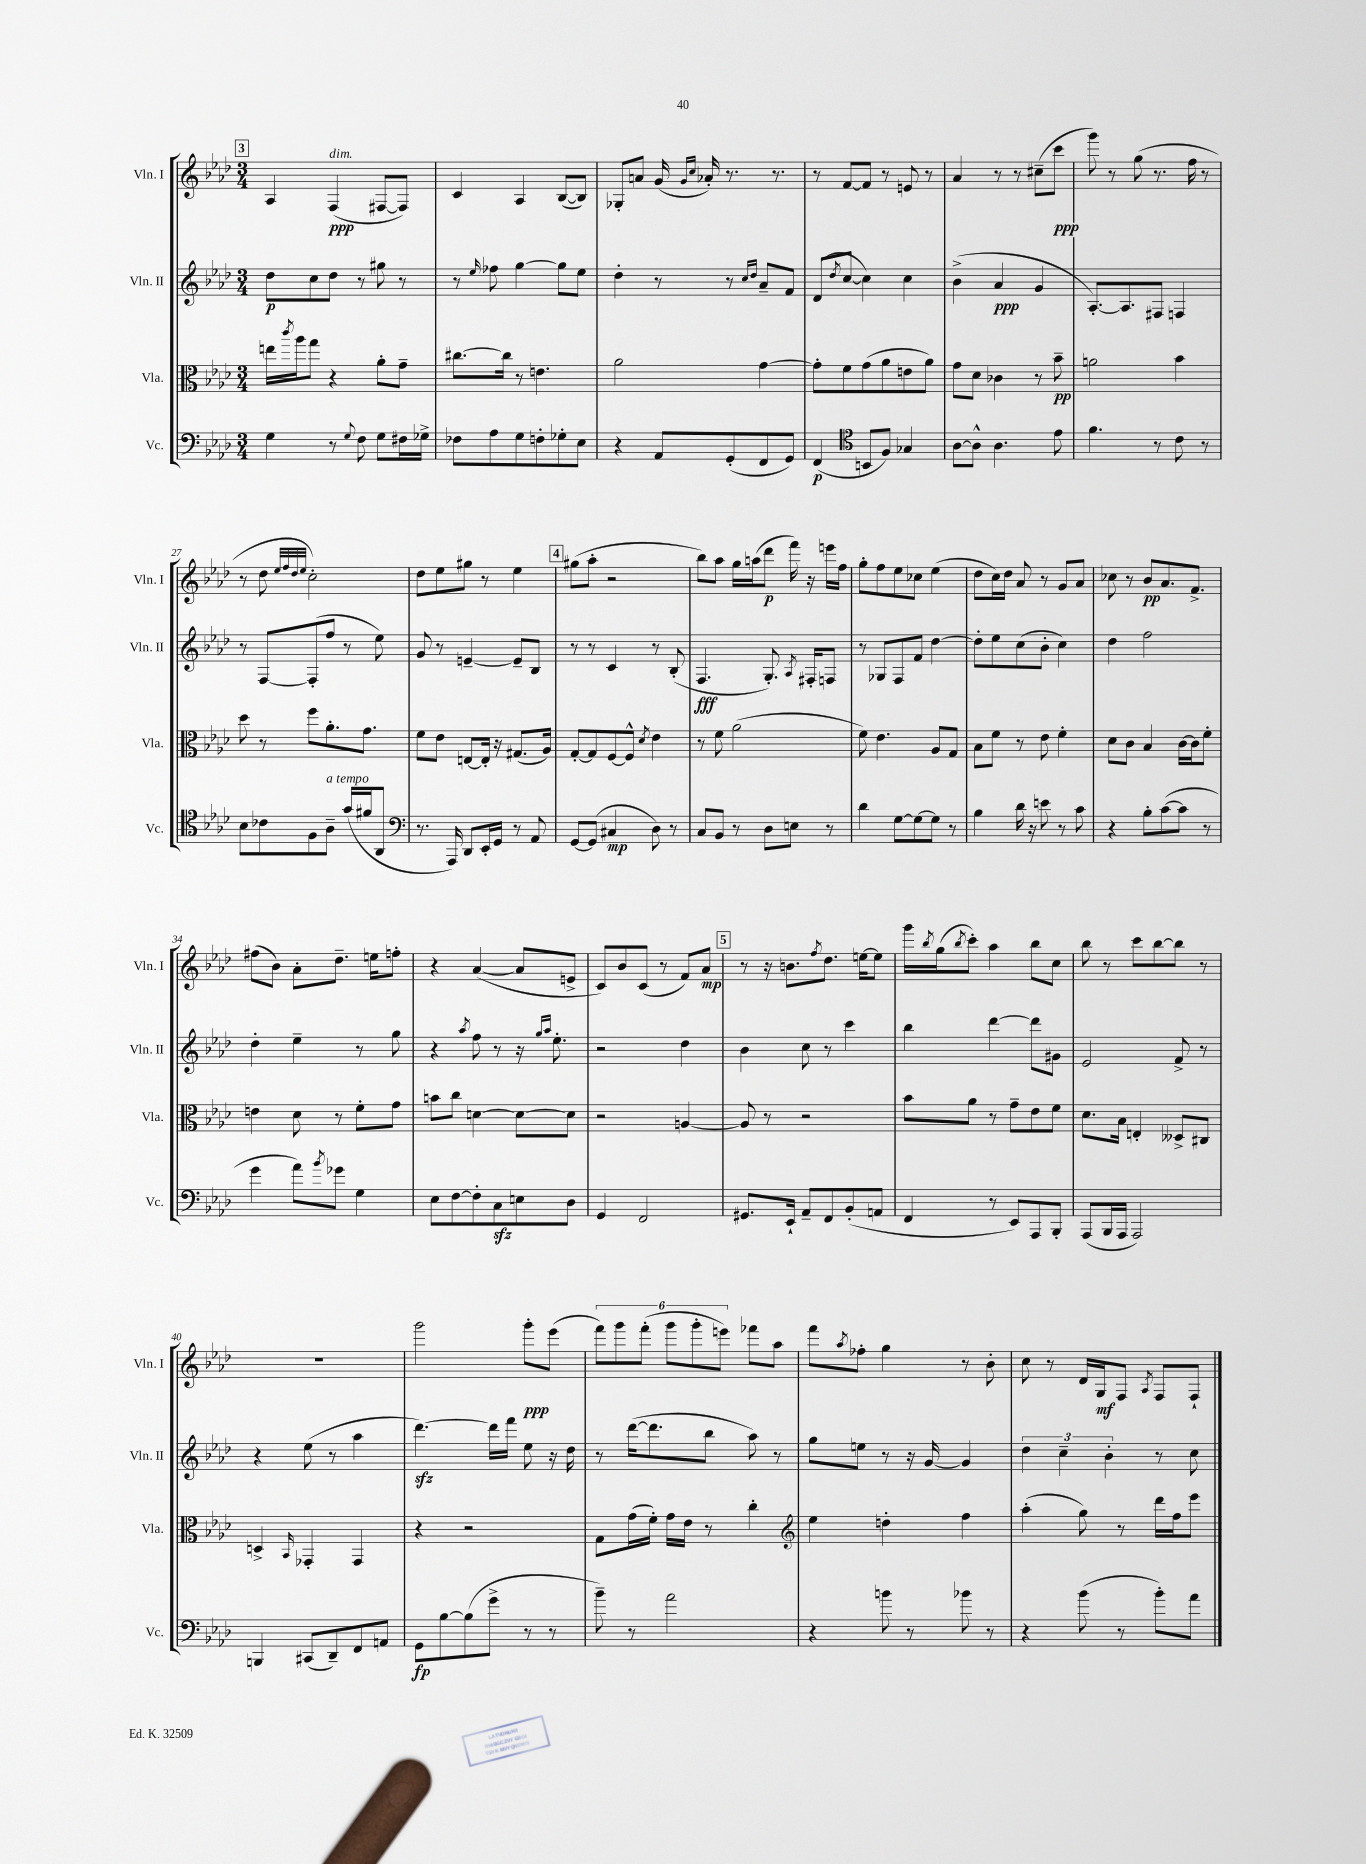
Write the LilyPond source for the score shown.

<<
\new StaffGroup <<
\new Staff = "s0" \with { instrumentName = "Vln. I" shortInstrumentName = "Vln. I" } {
    \clef treble \key aes \major \numericTimeSignature \time 3/4
    \mark \markup { \box "3" } aes4 f4\ppp^\markup { \italic "dim." }( fis8~ fis8) |
    c'4 aes4 bes8~( bes8) |
    ges8-. a'8 g'16( \grace { g'16 c''16 } aes'16-.) r8. r8. |
    r8 f'8~ f'8 r8 e'8 r8 |
    aes'4 r8 r8 cis''8--( c'''8\ppp |
    g'''8) r8 g''8( r8. f''16 r8 |
    r8 des''8 \grace { ees''32 f''32 des''32 ees''32 } c''2-.) |
    des''8 ees''8 gis''8 r8 ees''4 |
    \mark \markup { \box "4" } gis''8( aes''8-. r2 |
    bes''8) aes''8 g''16 a''16( des'''8\p f'''16) r16 e'''16 f''16 |
    g''8-. f''8 ees''8 ces''8 ees''4( |
    des''8 c''16) des''16 aes'8 r8 g'8 aes'8 |
    ces''8 r8 bes'8\pp aes'8. f'8.-> |
    fis''8( bes'8) aes'8-. des''8.-- e''16 f''8-. |
    r4 aes'4~( aes'8 e'8-> |
    c'8) bes'8 c'8( r8 f'8) aes'8\mp |
    \mark \markup { \box "5" } r8 r16 b'8. \acciaccatura { f''8 } des''8. e''16~ e''8 |
    g'''16 \acciaccatura { bes''8 } g''16( \acciaccatura { bes''8 } c'''8-.) aes''4 bes''8 c''8 |
    bes''8 r8 c'''8 bes''8~ bes''8 r8 |
    R2. |
    g'''2 g'''8-.\ppp ees'''8( |
    \tuplet 6/4 { f'''8) g'''8 f'''8-.( g'''8 g'''8-. e'''8) } fes'''8 aes''8 |
    f'''8 \acciaccatura { aes''8 } fes''8-. g''4 r8 bes'8-. |
    c''8 r8 des'16 g16\mf f8 \acciaccatura { aes8 } f8 f8-! \bar "|." |
}
\new Staff = "s1" \with { instrumentName = "Vln. II" shortInstrumentName = "Vln. II" } {
    \clef treble \key aes \major \numericTimeSignature \time 3/4
    \mark \markup { \box "3" } des''8\p c''8 des''8 r8 gis''8 r8 |
    r8 \grace { ees''16 } fes''8 g''4~ g''8 ees''8 |
    des''4-. r8 r8 \grace { c''16 des''16 } aes'8-- f'8 |
    des'8( \acciaccatura { des''8 } c''8~ c''4) c''4 |
    bes'4->( aes'4\ppp g'4 |
    aes8.~-.) aes8. fis8 f4 |
    r8 f8~ f8-.( f''8 r8 ees''8) |
    g'8 r8 e'4~-- e'8-- bes8 |
    \mark \markup { \box "4" } r8 r8 c'4 r8 bes8-.( |
    f4.\fff g8.-.) \acciaccatura { aes8 } fis16-. f8 |
    r8 ges8 f8 f'8 des''4~ |
    des''8-. ees''8 c''8( bes'8-. c''4) |
    des''4 f''2 |
    des''4-. ees''4-- r8 g''8 |
    r4 \acciaccatura { aes''8 } f''8 r8 r16 \grace { g''16 aes''16 } ees''8.-. |
    r2 des''4 |
    \mark \markup { \box "5" } bes'4 c''8 r8 c'''4 |
    bes''4 des'''4~ des'''8 gis'8 |
    ees'2 f'8-> r8 |
    r4 ees''8( r8 aes''4 |
    des'''4.~\sfz) des'''16 f'''16 ees''8 r16 des''16 |
    r8 des'''16~( des'''8. bes''8 aes''8) r8 |
    g''8 e''8 r8 r16 g'16~ g'4 |
    \tuplet 3/2 { des''4 c''4-- bes'4-. } r8 c''8 \bar "|." |
}
\new Staff = "s2" \with { instrumentName = "Vla." shortInstrumentName = "Vla." } {
    \clef alto \key aes \major \numericTimeSignature \time 3/4
    \mark \markup { \box "3" } e''16 \acciaccatura { c'''8 } aes''16 g''8 r4 aes'8-. g'8-- |
    cis''8.~ cis''16 r8 e'4. |
    aes'2 g'4~ |
    g'8-. f'8 g'8( aes'8 e'8 aes'8) |
    g'8 des'8 ces'4 r8 bes'8--\pp |
    a'2 bes'4 |
    des''8 r8 f''8 aes'8.-. g'8. |
    f'8 ees'8 e8~ e16-. r16 gis8.( aes16) |
    \mark \markup { \box "4" } g8~-. g8 f8~ f8-^ \acciaccatura { des'8 } ees'4 |
    r8 f'8 aes'2( |
    f'8) ees'4. aes8 g8 |
    bes8 f'8 r8 ees'8 f'4-. |
    des'8 c'8 bes4 c'16~ c'16 f'8-. |
    e'4 des'8 r8 f'8-. g'8 |
    b'8 c''8 d'4~ d'8~ d'8 |
    r2 a4~ |
    \mark \markup { \box "5" } a8 r8 r2 |
    bes'8 aes'8 r8 g'8-- ees'8 f'8 |
    des'8. bes16 e4-. deses8-> cis8 |
    d4-> \grace { bes,16 } ges,4-. ges,4 |
    r4 r2 |
    g8 g'16( f'16-.) g'16 ees'16 r8 c''4-. |
    \clef treble ees''4 d''4-. f''4 |
    aes''4-.( g''8) r8 des'''16 f''16 ees'''8 \bar "|." |
}
\new Staff = "s3" \with { instrumentName = "Vc." shortInstrumentName = "Vc." } {
    \clef bass \key aes \major \numericTimeSignature \time 3/4
    \mark \markup { \box "3" } g4 r8 \appoggiatura { g8 } f8 g8 fis16 ges16-> |
    fes8 aes8 g8 f8-. ges8-. ees8 |
    r4 aes,8 g,8-.( f,8 g,8) |
    f,4\p( \clef tenor b,8 f8) ges4 |
    aes8~ aes8-^ aes4. ees'8 |
    f'4. r8 c'8 r8 |
    bes8 ces'8 f8 aes8--^\markup { \italic "a tempo" } g'16( fis'16 aes,8 |
    \clef bass r8. aes,,16) des,8 ees,16-. g,16 r8 aes,8 |
    \mark \markup { \box "4" } g,8~ g,8( cis4\mp des8) r8 |
    c8 bes,8 r8 des8 e8 r8 |
    des'4 g8~ g8~ g8 r8 |
    bes4 des'16 r16 e'8 r8 c'8 |
    r4 bes8-. c'8~( c'8 r8 |
    g'4 aes'8) \acciaccatura { bes'8 } ges'8 g4 |
    ees8 f8~ f8-. c8\sfz e8 des8 |
    g,4 f,2 |
    \mark \markup { \box "5" } gis,8. ees,16-! aes,8-- f,8 bes,8-.( a,8 |
    f,4 r8 ees,8) aes,,8 bes,,8-. |
    aes,,8( bes,,16 aes,,16 aes,,2) |
    b,,4 cis,8( des,8--) f,8 a,8 |
    g,8\fp bes8~ bes8( g'8-> r8 r8 |
    bes'8--) r8 aes'2 |
    r4 b'8 r8 bes'8 r8 |
    r4 bes'8( r8 bes'8-.) aes'8 \bar "|." |
}
>>
>>
\layout { \context { \Score currentBarNumber = #21 } }
